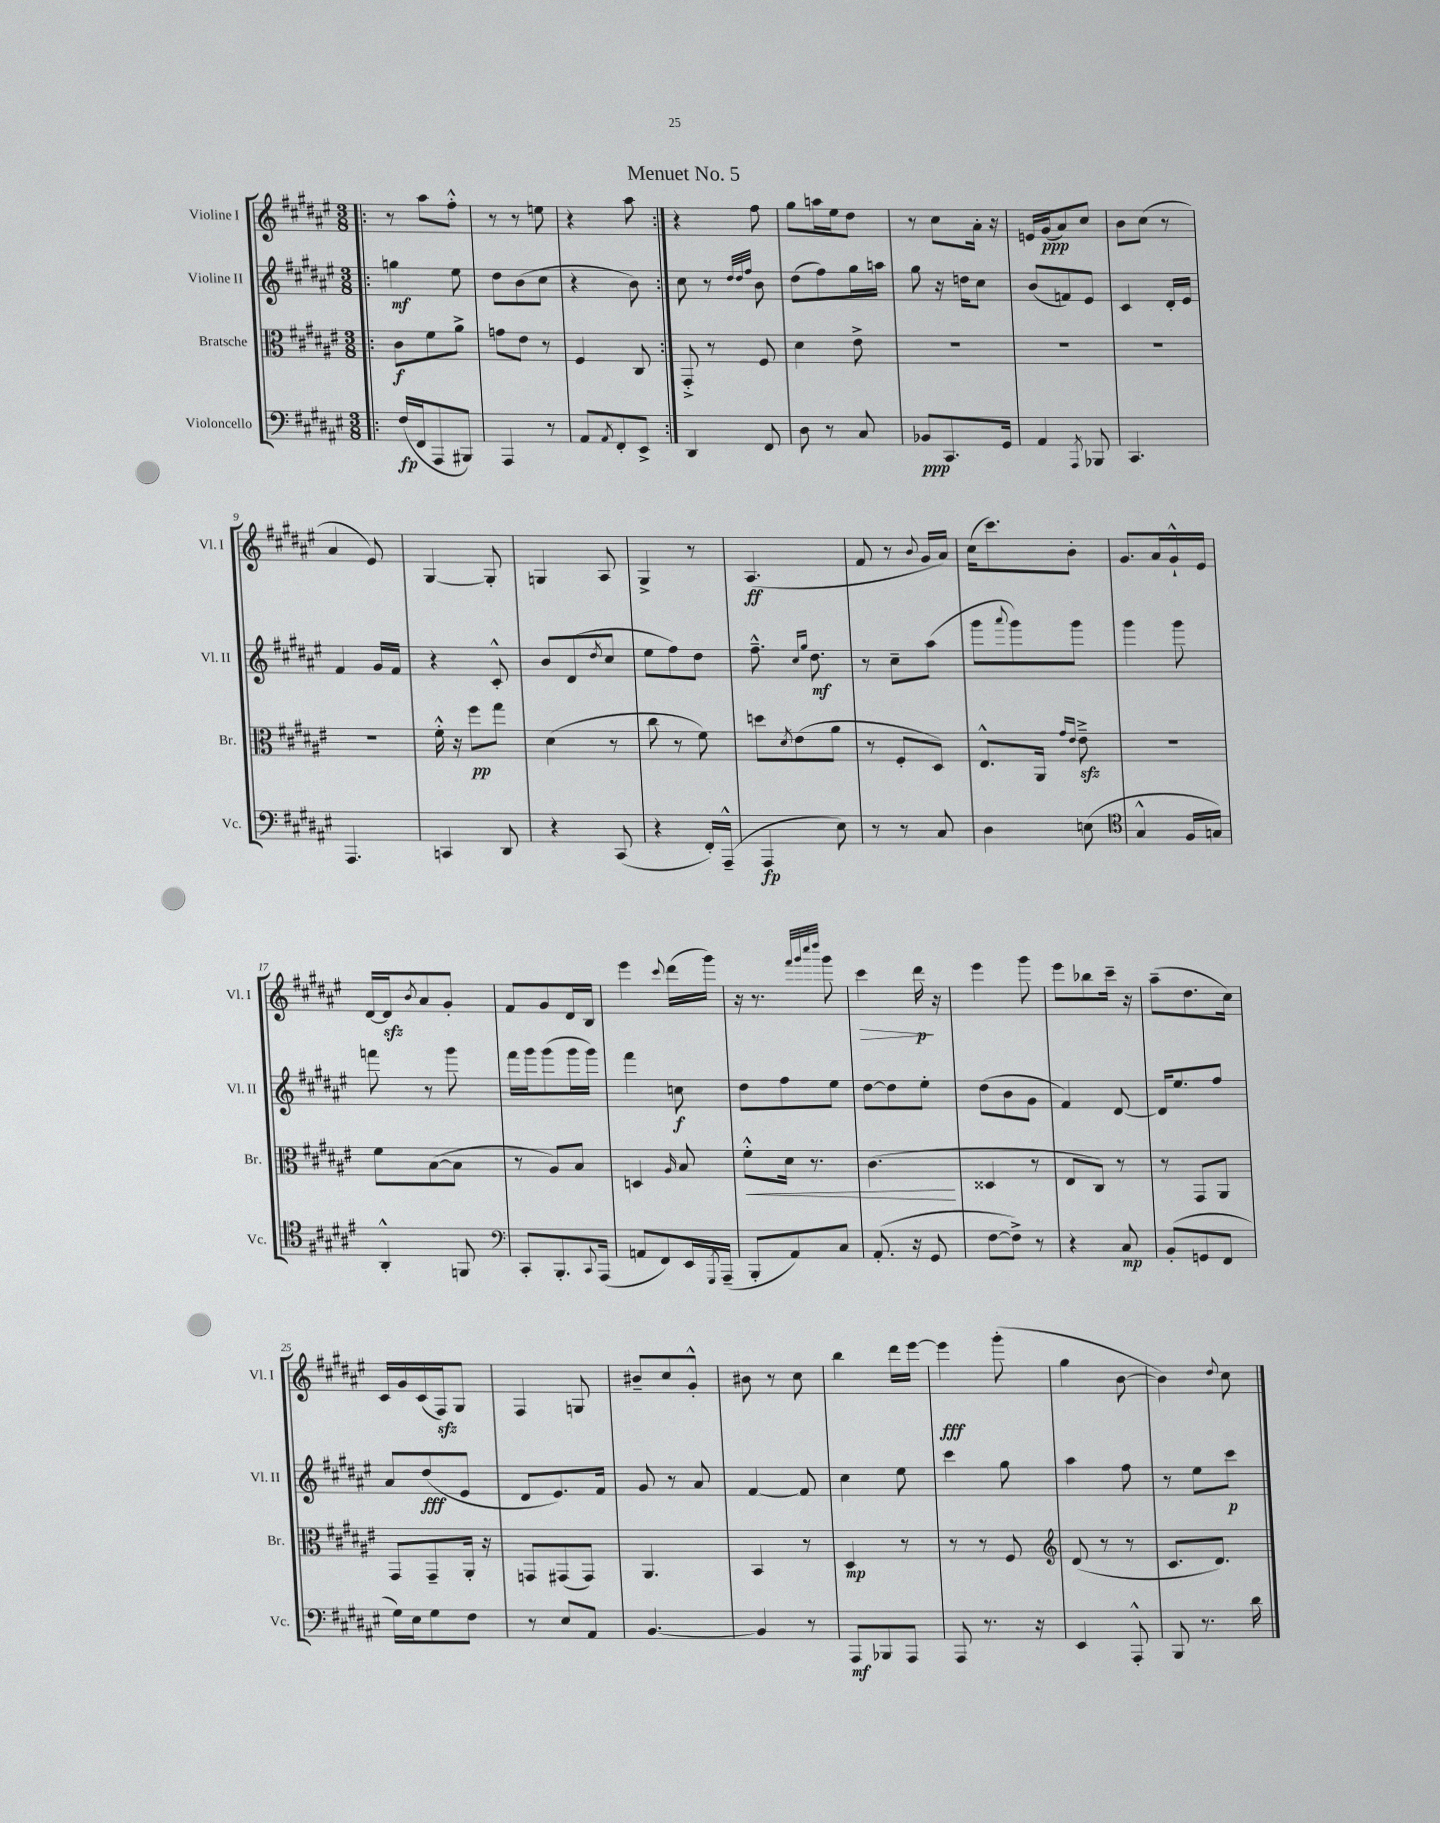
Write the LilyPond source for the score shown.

\header { title = "Menuet No. 5" }
<<
\new StaffGroup <<
\new Staff = "s0" \with { instrumentName = "Violine I" shortInstrumentName = "Vl. I" } {
    \clef treble \key fis \major \numericTimeSignature \time 3/8
    \repeat volta 2 { \bar ".|:" r8 ais''8 fis''8-.-^ |
    r8 r8 e''8 |
    r4 ais''8 | }
    r4 fis''8 |
    gis''8 a''16 eis''16 dis''8 |
    r8 cis''8 ais'16-. r16 |
    e'16 gis'16\ppp( ais'8) cis''8 |
    b'8 cis''8( r8 |
    ais'4 eis'8) |
    gis4~ gis8-. |
    g4 ais8 |
    gis4-> r8 |
    ais4.\ff( |
    fis'8 r8 \appoggiatura { b'8 } gis'16 ais'16) |
    cis''16( cis'''8.) b'8-. |
    gis'8. ais'16 gis'16-!-^ eis'16 |
    dis'16~ dis'16\sfz \acciaccatura { b'8 } ais'8 gis'8-. |
    fis'8 gis'8 dis'16 b16 |
    eis'''4 \appoggiatura { cis'''8 } dis'''16( gis'''16) |
    r16 r8. \grace { fis'''32 gis'''32 cis''''32 dis''''32 } gis'''8 |
    cis'''4\> dis'''16\p\! r16 |
    eis'''4 gis'''8 |
    eis'''8 bes''8 cis'''16-- r16 |
    ais''8--( dis''8. cis''16) |
    cis'16 gis'16 cis'16( fis16\sfz) gis8 |
    fis4 g8 |
    bis'8-- cis''8 gis'8-.-^ |
    bis'8 r8 cis''8 |
    b''4 dis'''16 eis'''16~ |
    eis'''4\fff gis'''8-.( |
    gis''4 b'8~ |
    b'4) \appoggiatura { dis''8 } cis''8 \bar "|." |
}
\new Staff = "s1" \with { instrumentName = "Violine II" shortInstrumentName = "Vl. II" } {
    \clef treble \key fis \major \numericTimeSignature \time 3/8
    \repeat volta 2 { \bar ".|:" g''4\mf eis''8 |
    dis''8 b'8( cis''8 |
    r4 b'8) | }
    cis''8 r8 \grace { dis''32 dis''32 fis''32 } b'8 |
    dis''8( fis''8) gis''16 a''16 |
    gis''8 r16 d''16 cis''8 |
    b'8( f'8) eis'8 |
    cis'4 dis'16-. eis'16 |
    fis'4 gis'16 fis'16 |
    r4 cis'8-.-^ |
    b'8 dis'8( \acciaccatura { dis''8 } cis''8 |
    eis''8 fis''8) dis''8 |
    fis''8.---^ \grace { cis''16 gis''16 } dis''8.\mf |
    r8 cis''8-- ais''8( |
    gis'''8 \appoggiatura { ais'''8 } gis'''8) gis'''8 |
    gis'''4 gis'''8 |
    f'''8 r8 gis'''8 |
    fis'''16 gis'''16 gis'''8( gis'''16 gis'''16) |
    fis'''4 c''8\f |
    dis''8 fis''8 eis''8 |
    dis''8~ dis''8 eis''8-. |
    dis''8( b'8 gis'8 |
    fis'4) dis'8~ |
    dis'16 eis''8. fis''8 |
    ais'8 dis''8\fff( eis'8 |
    dis'8 eis'8.) fis'16 |
    gis'8 r8 ais'8 |
    fis'4~ fis'8 |
    cis''4 eis''8 |
    cis'''4 gis''8 |
    ais''4 fis''8 |
    r8 eis''8 cis'''8\p \bar "|." |
}
\new Staff = "s2" \with { instrumentName = "Bratsche" shortInstrumentName = "Br." } {
    \clef alto \key fis \major \numericTimeSignature \time 3/8
    \repeat volta 2 { \bar ".|:" cis'8\f fis'8 ais'8-> |
    g'8 eis'8 r8 |
    fis4 cis8 | }
    gis,8-.-> r8 fis8 |
    dis'4 eis'8-> |
    R4. |
    R4. |
    R4. |
    R4. |
    fis'16-.-^ r16 fis''8\pp gis''8 |
    dis'4( r8 |
    cis''8 r8 fis'8) |
    d''8 \acciaccatura { dis'8 } eis'8( ais'8 |
    r8 fis8-. dis8) |
    eis8.-^ ais,16 \grace { gis'16 eis'16 } eis'8--->\sfz |
    R4. |
    fis'8 b8~( b8 |
    r8 ais8) b8 |
    d4 \grace { ais16 } b8 |
    fis'8-.-^\< dis'16 r8. |
    cis'4.\!( |
    disis4 r8 |
    eis8 cis8) r8 |
    r8 gis,8 ais,8 |
    gis,8 gis,8-- ais,16-. r16 |
    g,8 gis,8( gis,8) |
    ais,4. |
    b,4 r8 |
    dis4\mp r8 |
    r8 r8 fis8 |
    \clef treble dis'8( r8 r8 |
    cis'8. dis'8.) \bar "|." |
}
\new Staff = "s3" \with { instrumentName = "Violoncello" shortInstrumentName = "Vc." } {
    \clef bass \key fis \major \numericTimeSignature \time 3/8
    \repeat volta 2 { \bar ".|:" fis16\fp( fis,16 ais,,8 bis,,8) |
    ais,,4 r8 |
    ais,8 \acciaccatura { ais,8 } fis,8-. eis,8-> | }
    dis,4 fis,8 |
    dis8 r8 cis8 |
    bes,8\ppp cis,8. gis,16 |
    ais,4 \acciaccatura { ais,,8 } bes,,8 |
    cis,4. |
    ais,,4. |
    c,4 dis,8 |
    r4 cis,8( |
    r4 fis,16-.) ais,,16---^( |
    ais,,4\fp eis8) |
    r8 r8 cis8 |
    dis4 e8( |
    \clef tenor gis4-^ fis16 g16) |
    ais,4-.-^ f,8 |
    \clef bass cis,8-. b,,8.-. \appoggiatura { cis,8 } ais,,16( |
    a,8 fis,8) eis,16 \acciaccatura { gis,,8 } ais,,16--( |
    b,,8-. ais,8) cis8 |
    ais,8.-.( r16 gis,8 |
    fis8~ fis8->) r8 |
    r4 cis8\mp |
    b,8-.( g,8 fis,8 |
    gis16) eis16 gis8 fis8 |
    r8 eis8 ais,8 |
    b,4.~ |
    b,4 r8 |
    ais,,8\mf bes,,8 ais,,8 |
    ais,,8 r8. r16 |
    eis,4 ais,,8-.-^ |
    b,,8 r8. dis'16 \bar "|." |
}
>>
>>
